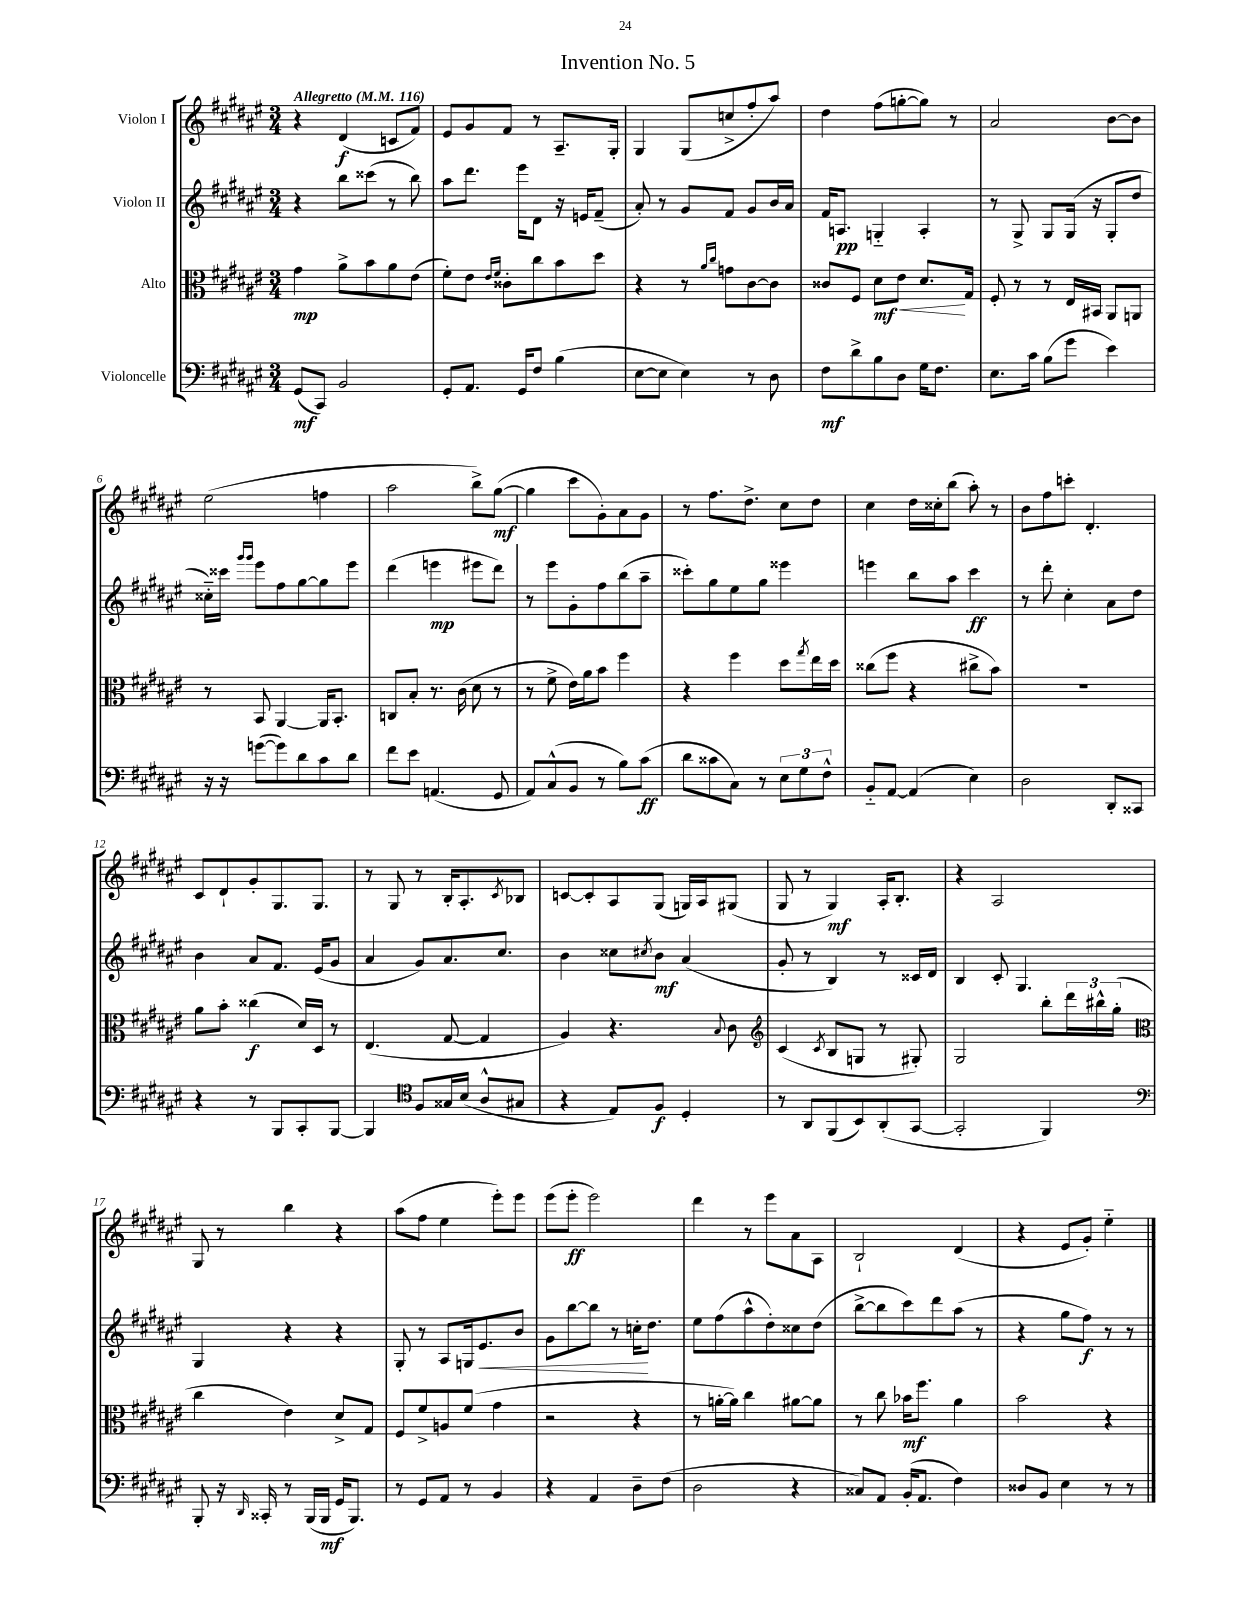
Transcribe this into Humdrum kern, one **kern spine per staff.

**kern	**kern	**kern	**kern
*staff4	*staff3	*staff2	*staff1
*clefF4	*clefC3	*clefG2	*clefG2
*k[f#c#g#d#a#e#]	*k[f#c#g#d#a#e#]	*k[f#c#g#d#a#e#]	*k[f#c#g#d#a#e#]
*M3/4	*M3/4	*M3/4	*M3/4
*MM116	*MM116	*MM116	*MM116
(8GG#	4g#	4r	4r
8CC#)	.	.	.
2BB	8a#^	8bb	(4d#
.	8b	(8ccc##	.
.	8a#	8r	8c
.	(8e#	8bb)	8f#)
=	=	=	=
8GG#'	8f#')	8aa#	8e#
8.AA#	8e#	8.ddd#	8g#
.	16qqe#	.	.
.	16qqf#	.	.
.	8c##'	.	8f#
16GG#	.	16eee#	.
8F#	8cc#	8d#	8r
(4B	8b	16r	8.A#~
.	.	16e	.
.	8dd#	(8f#~	.
.	.	.	16G#'
=	=	=	=
[8E#	4r	8a#')	4G#
8E#]	.	8r	.
4E#)	8r	8g#	(8G#
.	16qqa#	.	.
.	16qqcc#	.	.
.	8g	8f#	8cc^
8r	[8c#	8g#	8ff#'
8D#	8c#]	16b	8aa#)
.	.	16a#	.
=	=	=	=
8F#	8c##	16f#	4dd#
.	.	8.A	.
8d#^	8F#	.	.
8B	8d#	4G'~	(8ff#
8D#	8e#	.	[8gg'
16G#	8.d#	4A'	8gg])
8.F#	.	.	.
.	.	.	8r
.	16G#	.	.
=	=	=	=
8.E#	8F#'	8r	2a#
.	8r	8G#^	.
16c#	.	.	.
(8B	8r	8G#	.
8g#	16E#	(16G#	.
.	16BB#	16r	.
4e#)	8AA#	8G#'	[8b
.	8AA	8dd#	8b]
=	=	=	=
16r	8r	16cc##'~)	(2ee#
16r	.	16ccc##	.
.	.	16qqggg#	.
.	.	16qqggg#	.
([8g	8BB	8eee#	.
8g])	[4AA#	8ff#	.
8d#	.	[8gg#	.
8c#	16AA#]	8gg#]	4ff
.	8.BB'	.	.
8d#	.	8eee#	.
=	=	=	=
8f#	8C	(4ddd#	2aa#
8e#	8B'	.	.
(4.AA	8.r	4eee	.
.	(16c#	.	.
.	8d#	8eee#	8bb^)
8GG#	8r	8ddd#)	([8gg#
=	=	=	=
8AA#)	8r	8r	4gg#]
(8C#^^	8f#^	8eee#	.
8BB	16e#)	8g#'	8ccc#
.	16a#	.	.
8r	8b	8ff#	8g#')
8B)	4ff#	(8bb	8a#
(8c#	.	8aa#~	8g#
=	=	=	=
8d#	4r	8ccc##')	8r
8c##	.	8gg#	8.ff#
8C#)	4ff#	8ee#	.
.	.	.	8.dd#^
8r	.	8gg#	.
12E#	8dd#	4eee##	8cc#
12G#	.	.	.
.	8qgg#	.	.
.	16ee#	.	8dd#
12F#^^	.	.	.
.	16dd#	.	.
=	=	=	=
8BB'~	(8cc##	4eee	4cc#
[8AA#	8ff#	.	.
(4AA#]	4r	8bb	16dd#
.	.	.	16cc##'
.	.	8aa#	(8bb
4E#)	8cc#^	4ccc#	8aa#')
.	8b)	.	8r
=	=	=	=
2D#	2.r	8r	8b
.	.	8ddd#'	8ff#
.	.	4cc#'	8ccc'
.	.	.	4.d#'
8DD#'	.	8a#	.
8CC##	.	8dd#	.
=	=	=	=
4r	8a#	4b	8c#
.	8b'	.	8d#`
8r	(4cc##	8a#	8g#'
8BBB	.	8.f#	8.G#
8CC#'	16d#)	.	.
.	16D#	(16e#	8.G#
[8BBB	8r	8g#	.
=	=	=	=
4BBB]	(4.E#	4a#	8r
.	.	.	8G#
*clefC4	*	*	*
8F#	.	8g#)	8r
16G##	[8G#	8.a#	16B'
(16B	.	.	8.A#'
8A#^^	4G#]	.	.
.	.	8.cc#	.
.	.	.	8qc#
8G#	.	.	8B-
=	=	=	=
4r	4A#)	4b	[8c
.	.	.	8c']
8E#)	4.r	8cc##	8A#
.	.	8qcc#	.
8F#	.	8b	(8G#
4D#'	.	(4a#	16G)
.	.	.	16A#
.	8qqB	.	.
.	8c#	.	(8G#
=	=	=	=
*	*clefG2	*	*
8r	(4c#	8g#'	8G#
8AA#	.	8r	8r
.	8qc#	.	.
(8FF#	8B	4B)	4G#)
8BB)	8G	.	.
(8AA#'	8r	8r	16A#'
.	.	.	8.B'
[8GG#	8G#')	16c##	.
.	.	16d#	.
=	=	=	=
2GG#']	2G#	4B	4r
.	.	8c#'	2A#
.	.	4.G#	.
4FF#)	8bb'	.	.
.	24ddd#	.	.
.	24bb#^^	.	.
.	(24gg#'	.	.
=	=	=	=
*clefF4	*clefC3	*	*
8BBB'	4cc#	4G#	8G#
16r	.	.	8r
16qqDD#	.	.	.
16CC##'	.	.	.
8r	4e#)	4r	4bb
(16BBB	.	.	.
16BBB	.	.	.
16GG#	8d#^	4r	4r
8.BBB)	.	.	.
.	8G#	.	.
=	=	=	=
8r	8F#	8G#'	(8aa#
8GG#	8f#^	8r	8ff#
8AA#	8A	8A#	4ee#
8r	(8f#	16G	.
.	.	8.e#	.
4BB	4g#	.	8eee#')
.	.	8b	8eee#
=	=	=	=
4r	2r	8g#	(8eee#
.	.	[8bb	8eee#'
4AA#	.	8bb]	2eee#)
.	.	8r	.
8D#~	4r	16cc'	.
.	.	8.dd#	.
(8F#	.	.	.
=	=	=	=
2D#	8r	8ee#	4ddd#
.	[16a'	(8ff#	.
.	16a])	.	.
.	4cc#	8aa#^^	8r
.	.	8dd#')	8eee#
4r	[8a#	8cc##	8a#
.	8a#]	(8dd#	8A#
=	=	=	=
8C##)	8r	[8bb^	2B`
8AA#	8cc#	8bb]	.
(16BB'	16b-	8ccc#)	.
8.AA#	8.ff#	.	.
.	.	8ddd#	.
4F#)	4a#	(8aa#	(4d#
.	.	8r	.
=	=	=	=
8D##	2b	4r	4r
8BB	.	.	.
4E#	.	8gg#	8e#
.	.	8ff#)	8g#')
8r	4r	8r	4ee#'~
8r	.	8r	.
==	==	==	==
*-	*-	*-	*-
